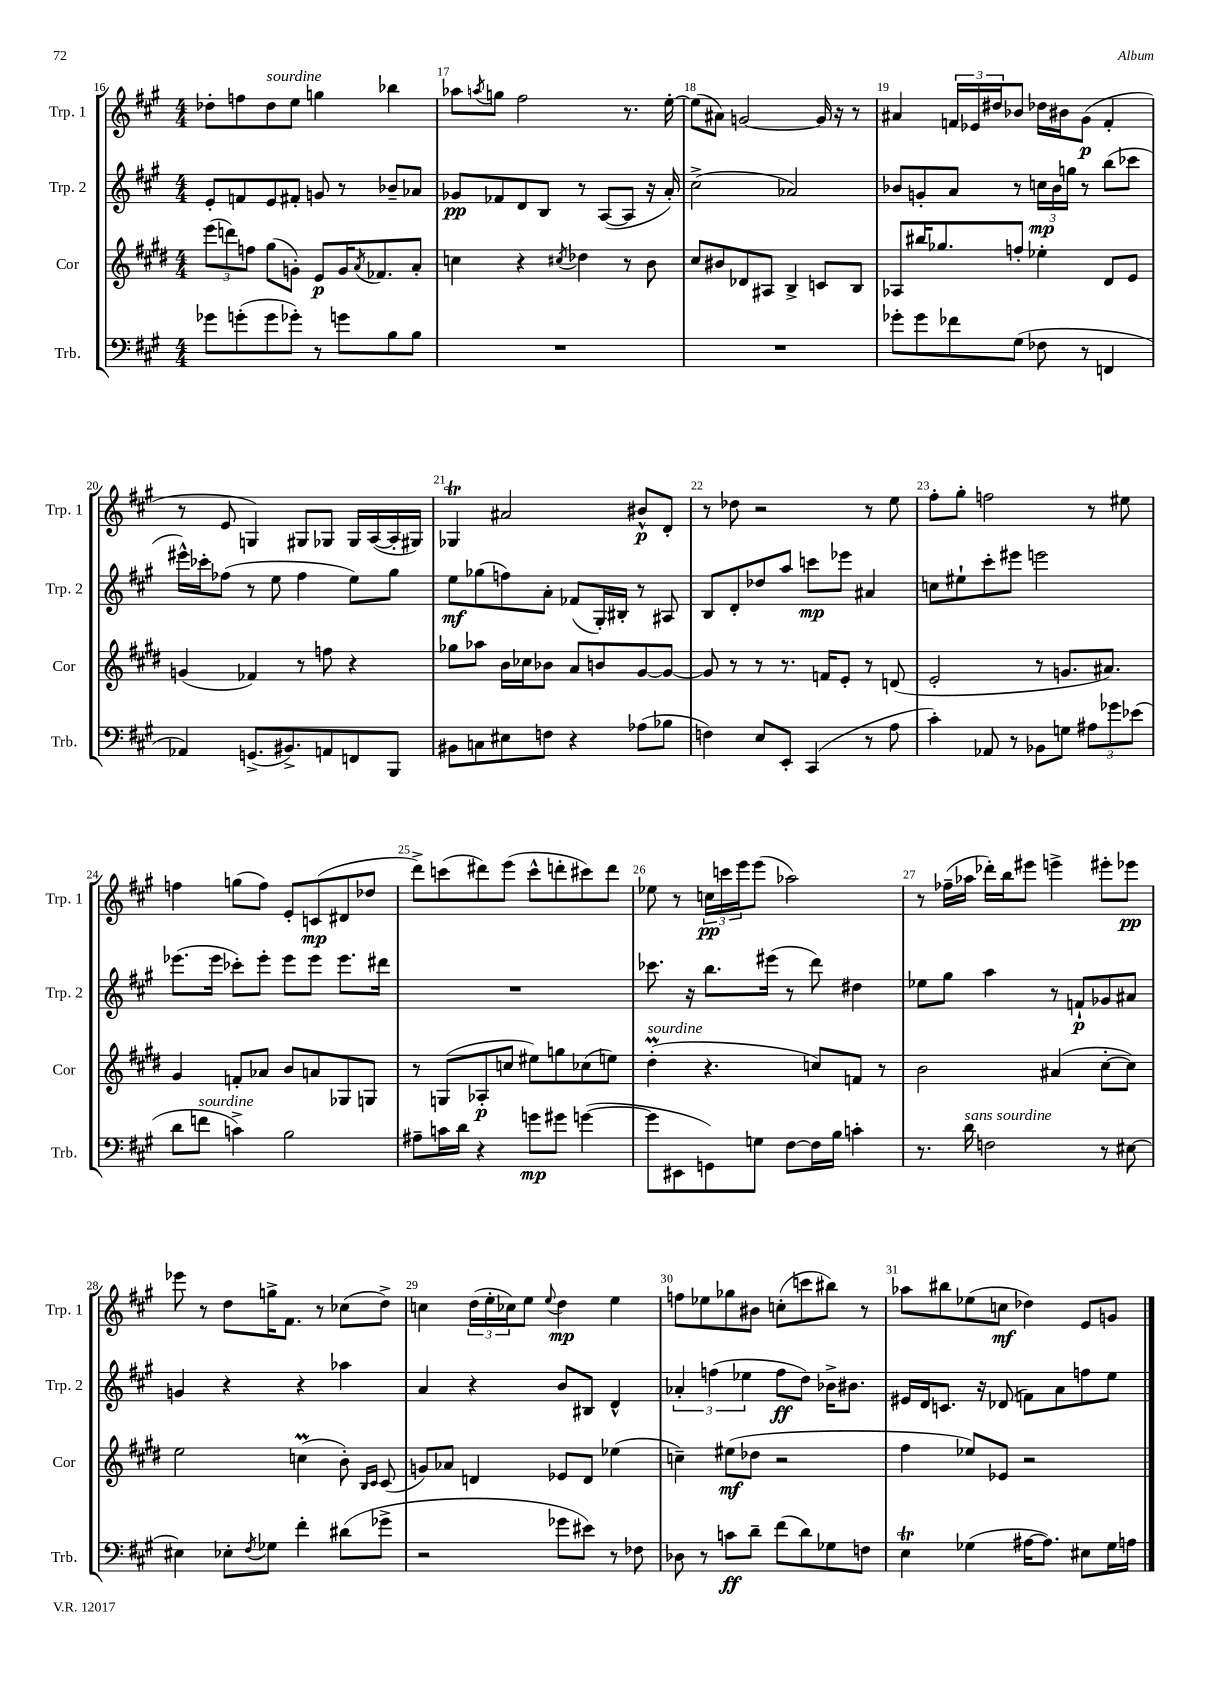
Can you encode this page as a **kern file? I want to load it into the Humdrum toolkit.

**kern	**kern	**kern	**kern
*staff4	*staff3	*staff2	*staff1
*clefF4	*clefG2	*clefG2	*clefG2
*k[f#c#g#]	*k[f#c#g#d#]	*k[f#c#g#]	*k[f#c#g#]
*M4/4	*M4/4	*M4/4	*M4/4
8g-	(12eee	8e'	8dd-'
.	12ddd)	.	.
(8g'	.	8f	8ff
.	12ff	.	.
8g	(8gg#	8e	8dd-
8g-')	8g')	8f#'	8ee
8r	8e	8g	4gg
8g	16g	8r	.
.	8qa	.	.
.	8.f-	.	.
8B	.	8b-~	4bb-
8B	8a'	8a-	.
=	=	=	=
1r	4cc	8g-	8aa-
.	.	.	8qaa
.	.	8f-	8gg
.	4r	8d	2ff#
.	.	8B	.
.	8qcc#	.	.
.	4dd-	8r	.
.	.	([8A	.
.	8r	8A]	8.r
.	8b	16r	.
.	.	16a')	[16ee'
=	=	=	=
1r	8cc#	(2cc#^	(8ee]
.	8b#	.	8a#)
.	8d-	.	[2g
.	8A#	.	.
.	4B^	2a-)	.
.	8c	.	16g]
.	.	.	16r
.	8B	.	8r
=	=	=	=
8g-'	8A-	8b-	4a#
8g-	16bb#	8g'	.
.	8.gg-	.	.
8f-	.	8a	24f
.	.	.	24e-
.	.	.	24dd#
(8G#	8ff'	8r	8b-
8F-	4ee-'	24cc	16dd-
.	.	24b-	.
.	.	.	16b#
.	.	24gg	.
8r	.	8r	(8g#
4FF	8d#	(8bb	4f'
.	8e	8ccc-	.
=	=	=	=
4AA-)	(4g	16eee#^^)	8r
.	.	16ccc-'	.
.	.	(8ff-	8e
(8.GG^	4f-)	8r	4G)
.	.	8ee	.
8.BB#^)	.	.	.
.	8r	4ff-	8G#
8AA	8ff	.	8G-
8FF	4r	8ee)	16G-
.	.	.	([16A
8BBB	.	8gg#	16A']
.	.	.	16G#)
=	=	=	=
8BB#	8gg-	8ee	4G-
8C	8aa-	(8gg-	.
8E#	16b	8ff)	2a#
.	16cc-	.	.
8F	8b-	8a'	.
4r	8a	(8f-	.
.	8b	16G#')	.
.	.	16B#'	.
(8A-	[8g#	8r	8b#^^
8B-	8g#_	8A#	8d'
=	=	=	=
4F)	8g#]	8B	8r
.	8r	8d'	8dd-
8E	8r	8dd-	2r
8EE'	8.r	8aa	.
(4CC#	.	8ccc	.
.	16f	.	.
.	8e'	8eee-	.
8r	8r	4a#	8r
8A	(8d	.	8ee
=	=	=	=
4c#')	2e'	8cc	8ff#'
.	.	8ee#`	8gg#'
8AA-	.	8ccc#'	2ff
8r	.	8eee#	.
8BB-	8r	2eee	.
8G	8.g	.	.
12A#	.	.	8r
.	8.a#)	.	.
12g-	.	.	.
.	.	.	8ee#
(12e-	.	.	.
=	=	=	=
8d	4g#	(8.eee-	4ff
8f	.	.	.
.	.	16eee-	.
4c^)	8f'	8ccc-')	(8gg
.	8a-	8eee-'	8ff)
2B	8b	8eee-	8e'
.	8a	8eee-	(8c
.	8G-	8.eee-	8d#
.	8G	.	8dd-
.	.	16ddd#	.
=	=	=	=
8A#~	8r	1r	8ddd^)
16c	(8G	.	(8ccc
16d	.	.	.
4r	8A-'	.	8ddd#)
.	8cc	.	(8eee
8g	8ee#)	.	8ccc^^
8g#	8gg	.	8ddd'
([4g	(8cc-	.	8ccc#)
.	8ee)	.	8ddd
=	=	=	=
8g]	(4dd#'	8.ccc-	8ee-
8EE#	.	.	8r
.	.	16r	.
8GG)	4.r	8.bb	24cc
.	.	.	24ccc
.	.	.	24eee
8G	.	.	(8eee
.	.	(16eee#	.
[8F#	.	8r	2aa-)
16F#]	8cc)	8ddd)	.
16B	.	.	.
4c'	8f	4dd#	.
.	8r	.	.
=	=	=	=
8.r	2b	8ee-	8r
.	.	8gg#	(16ff-~
16d	.	.	16aa-
2F	.	4aa	16ddd-')
.	.	.	16bb
.	.	.	8eee#
.	(4a#	8r	4eee^
.	.	8f`	.
8r	[8cc#'	8g-	8eee#'
[8E#	8cc#])	8a#	8eee-
=	=	=	=
4E#]	2ee	4g	8eee-
.	.	.	8r
8E-'	.	4r	8dd
8qF#	.	.	.
8G-	.	.	16gg^
.	.	.	8.f#
4f#'	(4cc	4r	.
.	.	.	8r
(8d#	8b')	4aa-	(8cc-
.	16qqB	.	.
.	16qqc#	.	.
8g-^	(8c#	.	8dd^)
=	=	=	=
2r	8g)	4a	4cc
.	8a-	.	.
.	4d	4r	(24dd
.	.	.	24ee'
.	.	.	24cc-)
.	.	.	8ee
.	.	.	8qqee
8g-	8e-	8b	4dd
8e#)	8d	8B#	.
8r	(4ee-	4d^^	4ee
8F-	.	.	.
=	=	=	=
8D-	4cc~)	6a-'	8ff
8r	.	.	8ee-
.	.	(6ff	.
8c	(8ee#	.	8gg-
.	.	6ee-	.
8d~	8dd-	.	8b#
(8f#	2r	8ff	(8cc'
8d)	.	8dd)	8ccc
8G-	.	16b-^	8bb#)
.	.	8.b#	.
8F	.	.	8r
=	=	=	=
4E	4ff#	16e#	8aa-
.	.	16d	.
.	.	8.c	8bb#
(4G-	8ee-)	.	(8ee-
.	.	16r	.
.	8e-	(8d-	8cc
[16A#	2r	8f)	4dd-)
8.A#])	.	.	.
.	.	8a	.
8E#	.	8ff	8e
16G-	.	8ee	8g
16A	.	.	.
==	==	==	==
*-	*-	*-	*-
